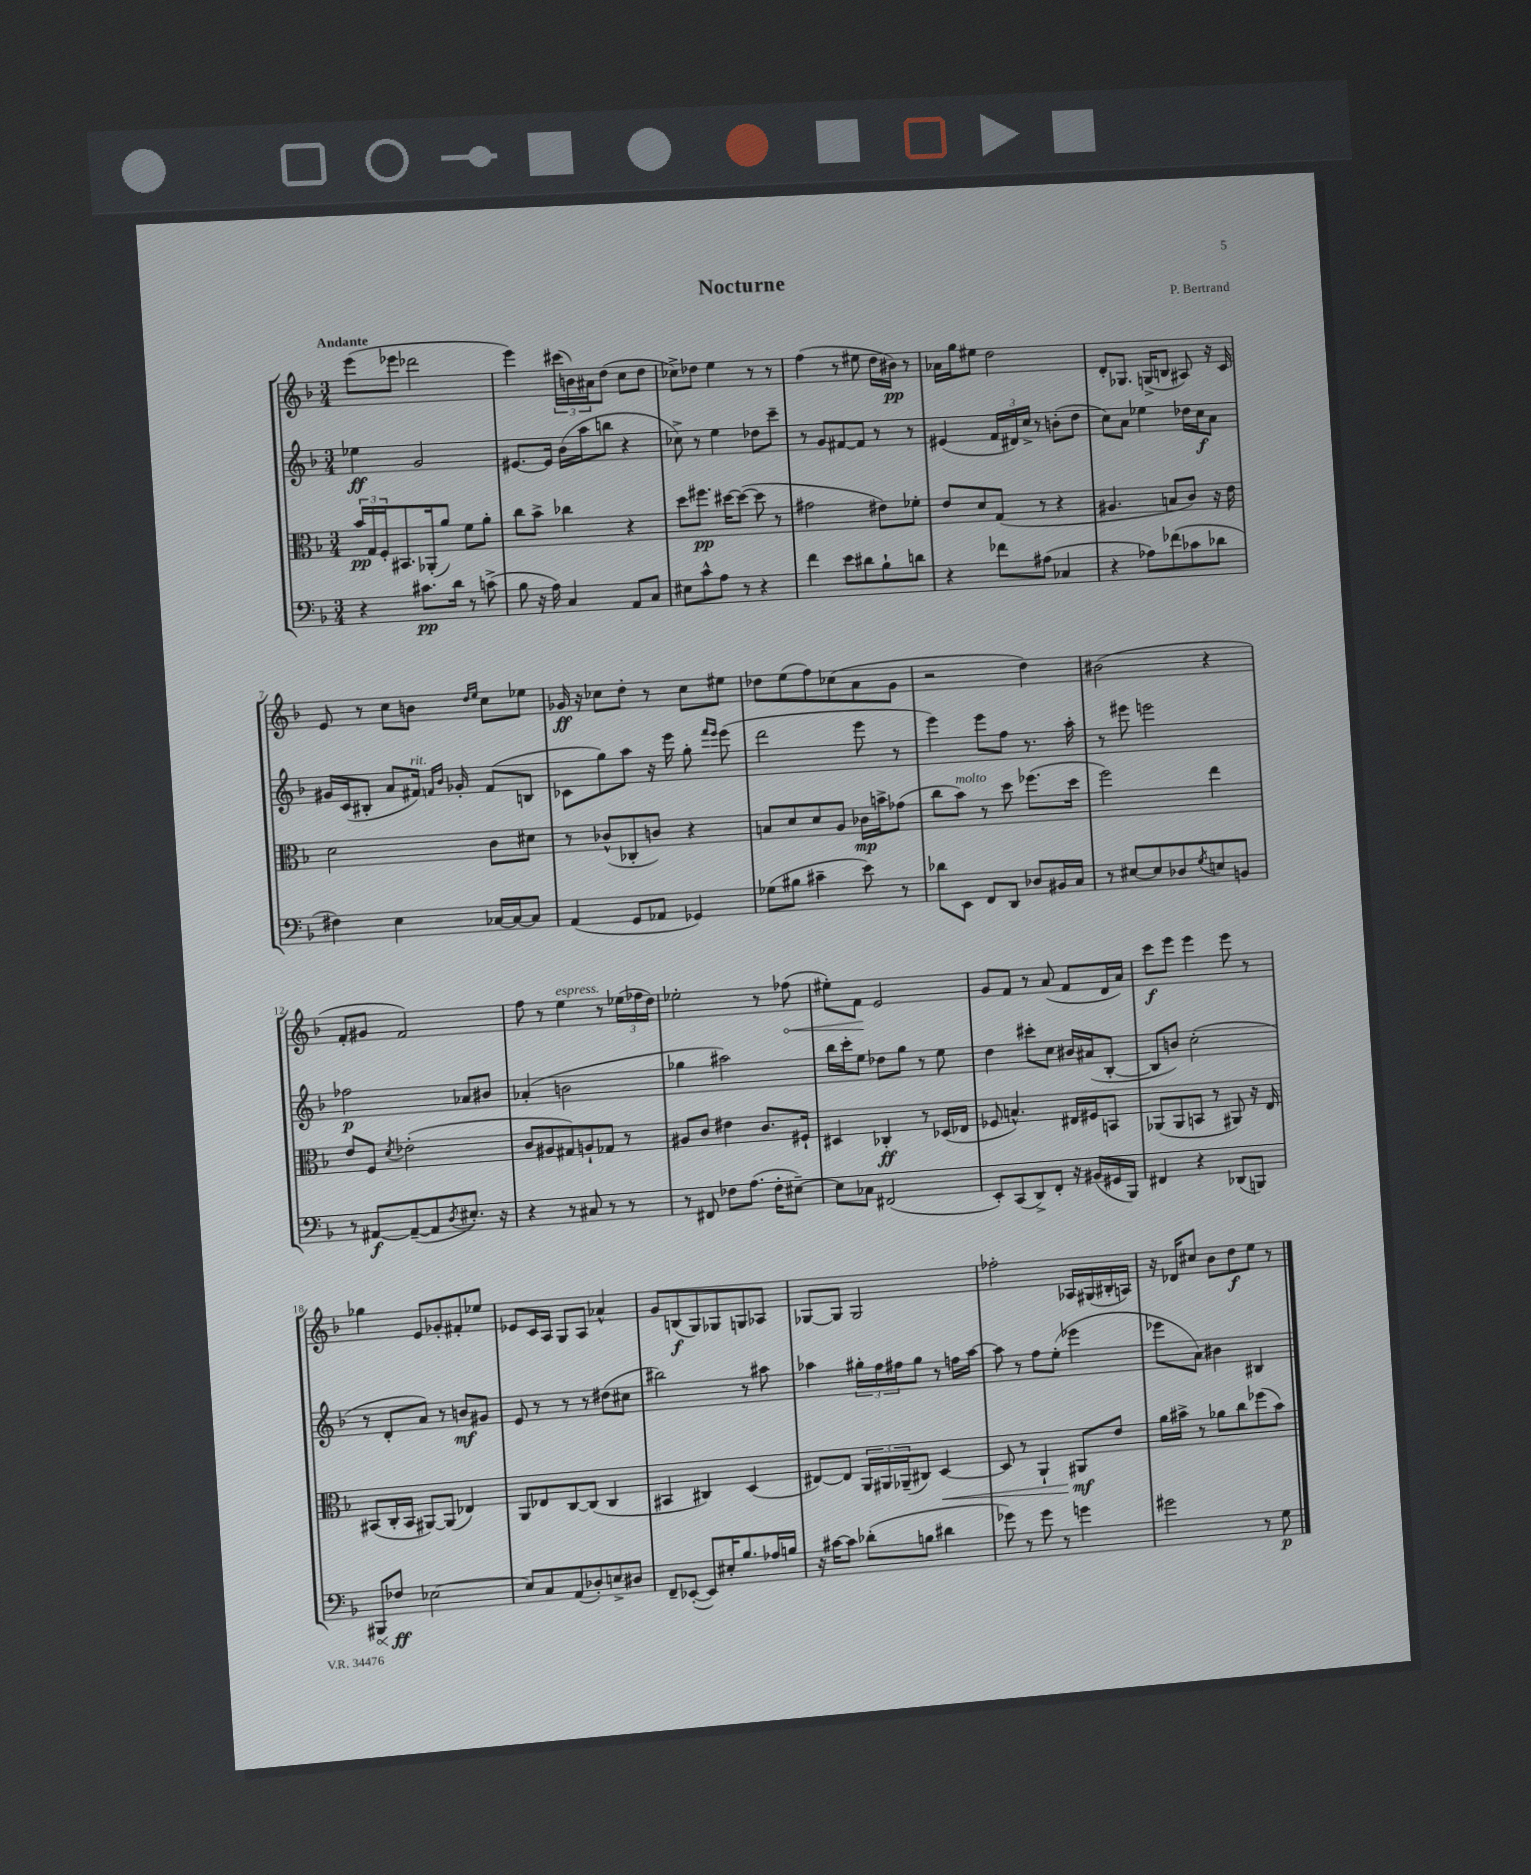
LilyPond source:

\header { title = "Nocturne" composer = "P. Bertrand" }
<<
\new StaffGroup <<
\new Staff = "s0" {
    \clef treble \key f \major \numericTimeSignature \time 3/4 \tempo "Andante"
    e'''8( ees'''8 des'''2 |
    e'''4) \tuplet 3/2 { cis'''16( b'16) ais'16 } d''8( c''8 d''8 |
    ces''8->) des''8 e''4 r8 r8 |
    f''4( r8 eis''8 d''16 bis'16\pp) r8 |
    aes'16 g''16 eis''8 d''2 |
    d'8-. ges8. g16->( b8 ais8) r16 c'16 |
    e'8 r8 c''8 b'8 \grace { d''16 e''16 } c''8 ees''8 |
    ges'16\ff r16 ces''8 d''8-. r8 ces''8 eis''8 |
    des''8 e''8( f''8) ces''8( a'8 g'8 |
    r2 d''4) |
    bis'2( r4 |
    f'8-. gis'8 f'2) |
    f''8 r8 e''4^\markup { \italic "espress." } r8 \tuplet 3/2 { ees''16( fes''16 d''16) } |
    ees''2-. r8 \once \override Hairpin.circled-tip = ##t fes''8\<( |
    eis''8-.) f'8\! e'2 |
    g'8 f'8 r8 a'8( f'8 d'16 a'16) |
    c'''8\f e'''8 e'''4 e'''8 r8 |
    ges''4 e'8 ges'8-. fis'8-. ees''8 |
    ees'8 c'16 a16 g8 a8 aes'4-^ |
    g'8 b8\f( g8) ges8 g8 aes8 |
    ges8~ ges8 ges2 |
    fes''2-. aes16 gis16( bis16-. a16) |
    r16 des'16 cis''8 bes'8 d''8\f e''8 r8 \bar "|." |
}
\new Staff = "s1" {
    \clef treble \key f \major \numericTimeSignature \time 3/4
    ees''4\ff g'2 |
    eis'8.~ eis'16 bes'16( a''16 b''8 r4 |
    ces''8->) r8 e''4 des''8 c'''8-- |
    r8 g'8 fis'8~ fis'8 r8 r8 |
    eis'4( \tuplet 3/2 { f'16 dis'16) c''16-> } r8 b'8-.( d''8 |
    c''8) a'8 ees''4 des''16 c''16\f a'8 |
    gis'16 c'16( bis8-. a'8 fis'16^\markup { \italic "rit." }) \grace { f'16 bes'16 } ges'16-. f'8( b8 |
    ces'8 g''8) a''8 r16 e'''16 g''8-. \grace { f'''16 e'''16 } e'''8( |
    d'''2 e'''8 r8 |
    e'''4) e'''8 f''8 r8. a''16-. |
    r8 eis'''8 e'''2 |
    fes''2\p aes'8 bis'8 |
    aes'4-.( b'2 |
    ges''4 ais''2) |
    bes''16 c'''16-. e''8 des''8 g''8 r8 e''8 |
    d''4 cis'''8-. c''8 bis'16 ais'16( bes8~-. |
    bes8 b'8) c''2-.( |
    r8 d'8-. a'8) r8 b'8\mf gis'8 |
    e'8 r8 r8 r8 dis''8( cis''8 |
    bis''2) r8 ais''8 |
    aes''4 \tuplet 3/2 { gis''16-. f''16 fis''16 } gis''8 r8 f''16 aes''16~ |
    aes''8 r8 f''8 e''8-.( ees'''4 |
    ees'''8 a'8) bis'4 bis4 \bar "|." |
}
\new Staff = "s2" {
    \clef alto \key f \major \numericTimeSignature \time 3/4
    \tuplet 3/2 { bes'16\pp g16 f16-. } bis,8. aes,16-.( a'8) f'8 a'8-. |
    c''8 bes'8-> ces''4 r4 |
    d''8 fis''8.\pp dis''16~ dis''8~( dis''8 r8 |
    gis'2 eis'8) fes'8-. |
    e'8 d'8 g8( r8 r4 |
    ais4. b8 c'8) r16 e'16 |
    d'2 c'8 dis'8 |
    r8 ces'8-^( ces8-. c'8) r4 |
    b8 d'8 d'8 a8 ces'16\mp b'16-> ges'8( |
    c''8 bes'8^\markup { \italic "molto" }) r8 d''8 fes''8.( d''16 |
    f''2) e''4 |
    e'8 f8 \acciaccatura { d'8 } ees'2-.( |
    c'8 ais8 gis8) a8-! ges8 r8 |
    ais8 c'8 eis'4 c'8. fis16-! |
    dis4 ces4-.\ff r8 des16( ees16 |
    fes8 b4.-^) eis16 fis16 b,8 |
    aes,8( aes,8 b,8 r8 ais,8) r16 e16 |
    bis,8( c16-. bis,16 ais,8~) ais,8( ees4) |
    a,8 ees8 c8~ c8( c4 |
    bis,4 cis4) d4( |
    eis8~) eis8 \tuplet 3/2 { a,16 ais,16 aes,16--( } cis8) d4~\< |
    d8 r8 a,4-! ais,8\mf\! e'8 |
    a'16 bis'16-> r8 aes'8 c''8 fes''8( bis'8) \bar "|." |
}
\new Staff = "s3" {
    \clef bass \key f \major \numericTimeSignature \time 3/4
    r4 cis'8.\pp d'16 r8 c'8->( |
    bes8 r16 a16) c4 a,8 c8 |
    eis8 c'8-^ a8 r8 r4 |
    f'4 e'8 dis'8 bes8-! d'8 |
    r4 fes'8 ais8( ces4 |
    r4 aes8) fes'8( ces'8 des'8 |
    fis4) e4 ces16~ ces16~ ces8 |
    a,4( g,8 aes,8 ges,4) |
    ges8( bis8 cis'4-- e'8) r8 |
    des'8 e,8 f,8 d,8 des8 bis,16 c16 |
    r8 eis8~ eis8 des8 \acciaccatura { g8 } e8 b,8 |
    r8 ais,8~\f ais,8~--( ais,8 \acciaccatura { d8 } eis8.-.) r16 |
    r4 r8 cis8 r8 r8 |
    r8 fis,8 fes8 a8.( fes16-. eis8~--) |
    eis8 ces8 fis,2( |
    e,8-.) c,8( d,8->) f,8-. r16 bis,16( gis,16 bes,,16) |
    fis,4 r4 des,8( b,,8) |
    \once \override Hairpin.circled-tip = ##t bis,,8\< fes8\ff\! ees2~ |
    ees8 c8 a,8( des8-.) e8-> dis8 |
    f,8-- ees,8~-.( ees,8) eis16-. bes8. aes16 b16 |
    r16 cis'16~ cis'8 des'8-.( b8 dis'4 |
    ges'8) r8 ges'8 r8 g'4 |
    gis'2 r8 g8\p \bar "|." |
}
>>
>>
